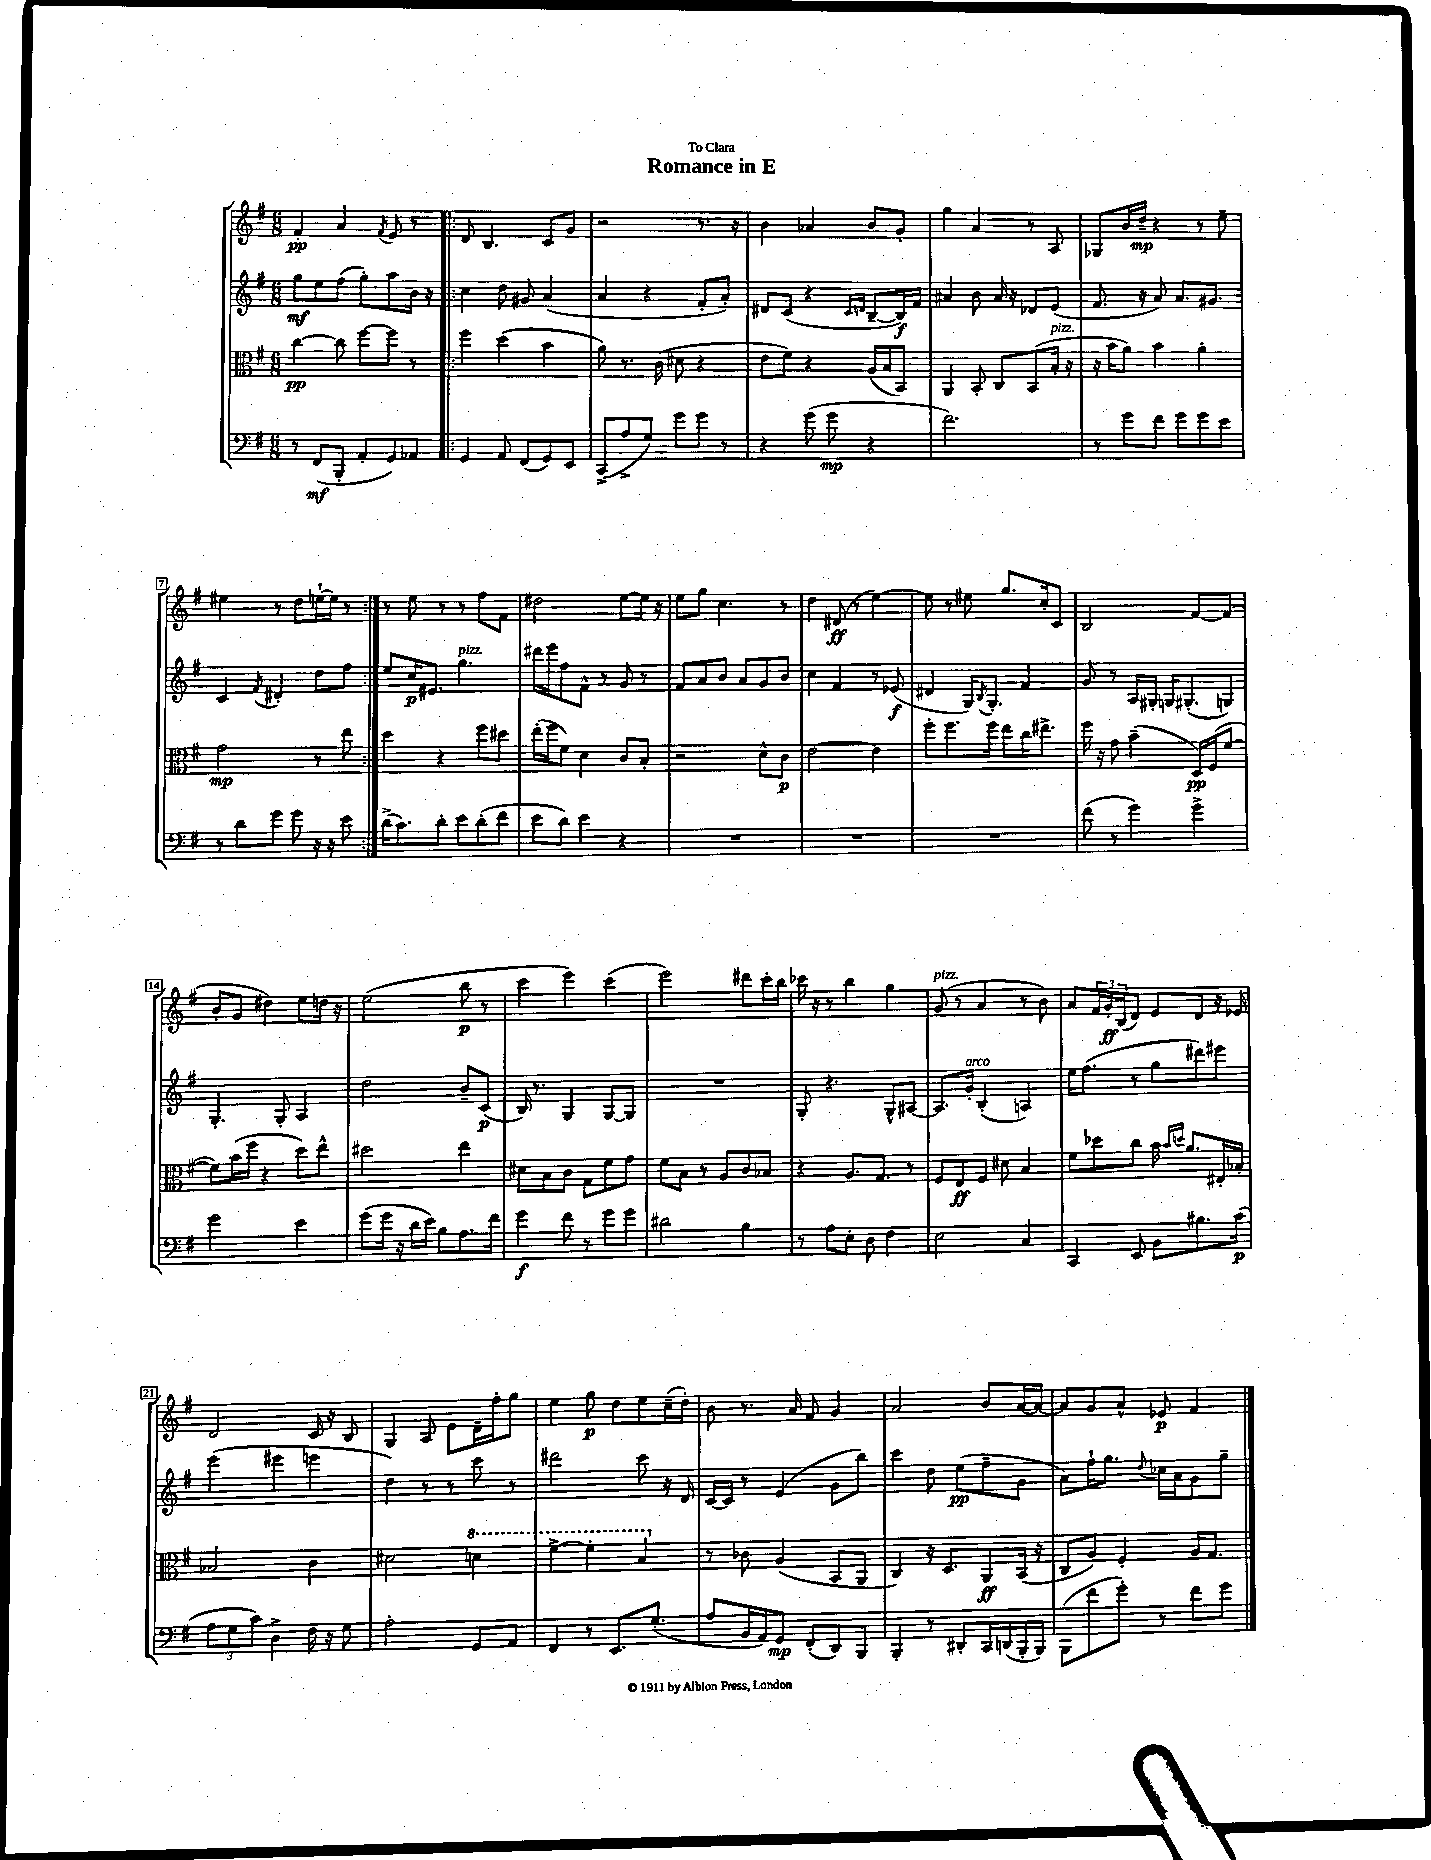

**kern	**dynam	**kern	**dynam	**kern	**dynam	**kern	**dynam
*part4	*part4	*part3	*part3	*part2	*part2	*part1	*part1
*staff4	*staff4	*staff3	*staff3	*staff2	*staff2	*staff1	*staff1
*clefF4	*	*clefC3	*	*clefG2	*	*clefG2	*
*k[f#]	*	*k[f#]	*	*k[f#]	*	*k[f#]	*
*M6/8	*	*M6/8	*	*M6/8	*	*M6/8	*
=1	=1	=1	=1	=1	=1	=1	=1
8r	.	[4cc\	pp	8gg\L	mf	4f#'/	pp
(8FF#/L	mf	.	.	8ee\	.	.	.
8BBB'/J	.	8cc\]	.	(8ff#\J	.	4a/	.
8AA'/L	.	[8ff#\L	.	8gg'\L)	.	.	.
.	.	.	.	.	.	8qf#/	.
8GG/)	.	8ff#\J]	.	8aa\	.	8e/	.
8AA-X/J	.	8r	.	16b\Jk	.	8r	.
.	.	.	.	16r	.	.	.
=2!|:	=2!|:	=2!|:	=2!|:	=2!|:	=2!|:	=2!|:	=2!|:
4GG/	.	4ff#\	.	4cc\	.	8d/	.
.	.	.	.	.	.	4.B/	.
8AA/	.	(4dd\	.	8dd\	.	.	.
(8FF#/L	.	.	.	8g#X/	.	.	.
8GG/)	.	4b\	.	(4a/	.	8c/L	.
8EE/J	.	.	.	.	.	8g/J	.
=3	=3	=3	=3	=3	=3	=3	=3
(8CC^/L	.	8a\)	.	4a/	.	2r	.
8A^/	.	8.r	.	.	.	.	.
8G/J)	.	.	.	4r	.	.	.
.	.	(16c\	.	.	.	.	.
8g\L	.	8d#X\	.	.	.	.	.
8g\J	.	4r	.	8f#'/L	.	8.r	.
8r	.	.	.	8a'/J)	.	.	.
.	.	.	.	.	.	16r	.
=4	=4	=4	=4	=4	=4	=4	=4
4r	.	8e\L	.	8d#X/L	.	4b\	.
.	.	8f#\J)	.	(8c/J	.	.	.
(8g\	.	4r	.	4r	.	4a-X/	.
8g\	mp	.	.	.	.	.	.
.	.	.	.	16qqc/LL	.	.	.
.	.	.	.	16qqdn/JJ	.	.	.
4r	.	(16A/LL	.	[8B~/L	.	8b/L	.
.	.	16B/J	.	.	.	.	.
.	.	8BB/J)	.	16B/L])	f	8g'/J	.
.	.	.	.	16f#/JJ	.	.	.
=5	=5	=5	=5	=5	=5	=5	=5
2.f#\)	.	4AA/	.	4a#X/	.	4gg\	.
.	.	8BB'/	.	8b\	.	4a/	.
.	.	8C/L	.	16a#/	.	.	.
.	.	.	.	16r	.	.	.
.	.	(8BB/	.	8d-X/L	.	8r	.
!	!	!LO:TX:a:i:t=pizz.	!	!	!	!	!
.	.	16B'/Jk	.	(8e/J	.	8A/	.
.	.	16r	.	.	.	.	.
=6	=6	=6	=6	=6	=6	=6	=6
8r	.	16r	.	8.f#/	.	8G-X/L	.
.	.	16b\KL	.	.	.	.	.
8g\L	.	8a\J)	.	.	.	16b/L	.
.	.	.	.	16r	.	16dd~/JJ	mp
8f#\J	.	4b\	.	8a/)	.	4r	.
8g\L	.	.	.	8.a/L	.	.	.
8g\	.	4a'\	.	.	.	8r	.
.	.	.	.	8.g#X/J	.	.	.
8e\J	.	.	.	.	.	8ee~\	.
!!LO:LB:g=z
=7	=7	=7	=7	=7	=7	=7	=7
8r	.	2g\	mp	4c/	.	4ee#X\	.
8d\L	.	.	.	.	.	.	.
.	.	.	.	8qf#/	.	.	.
8g\J	.	.	.	4d#X'/	.	8r	.
8g\	.	.	.	.	.	8dd\L	.
16r	.	8r	.	8dd\L	.	[16een`\L	.
16r	.	.	.	.	.	16ee\JJ]	.
8e\	.	8ee\	.	8ff#\J	.	8r	.
=8:|!	=8:|!	=8:|!	=8:|!	=8:|!	=8:|!	=8:|!	=8:|!
(16d^\KL	.	4dd\	.	8ee/L	.	8r	.
8.c\)	.	.	.	.	.	.	.
.	.	.	.	16cc/K	p	8ee\	.
.	.	.	.	8.e#X/J	.	.	.
8d'\J	.	4r	.	.	.	8r	.
!	!	!	!	!LO:TX:a:i:t=pizz.	!	!	!
8e\L	.	.	.	4.gg\	.	8r	.
(8d'\	.	8ff#\L	.	.	.	8ff#\L	.
8f#\J	.	8dd#X\J	.	.	.	8f#\J	.
=9	=9	=9	=9	=9	=9	=9	=9
8e\L	.	(16ee'\LL	.	16ddd#X\LL	.	2dd#X\	.
.	.	16ff#\J	.	16eee\J	.	.	.
8d\J)	.	8f#\J)	.	8ff#\	.	.	.
4e\	.	4d\	.	8f#^^\J	.	.	.
.	.	.	.	8r	.	.	.
4r	.	8c/L	.	8g/	.	[8ee\L	.
.	.	8B'/J	.	8r	.	16ee\Jk]	.
.	.	.	.	.	.	16r	.
=10	=10	=10	=10	=10	=10	=10	=10
2.r	.	2r	.	8f#/L	.	8ee\L	.
.	.	.	.	8a/	.	8gg\J	.
.	.	.	.	8b/J	.	4.cc\	.
.	.	.	.	8a/L	.	.	.
.	.	8d^^\L	.	8g/	.	.	.
.	.	8c\J	p	8b/J	.	8r	.
=11	=11	=11	=11	=11	=11	=11	=11
2.r	.	[2e\	.	4cc\	.	4dd\	.
.	.	.	.	4f#/	.	(8d#X/	ff
.	.	.	.	.	.	8r	.
.	.	4e\]	.	8r	.	[4ee\)	.
.	.	.	.	(8e-X/	f	.	.
=12	=12	=12	=12	=12	=12	=12	=12
2.r	.	8ff#'\L	.	4d#X/	.	8ee\]	.
.	.	8.ff#\	.	.	.	8r	.
.	.	.	.	16G/KL)	.	8ee#X\	.
.	.	.	.	8qB/	.	.	.
.	.	16ff#\Jk	.	8.G'/J	.	.	.
.	.	8ee\L	.	.	.	8.gg/L	.
.	.	16cc\K	.	4f#/	.	.	.
.	.	8.ee#X^\J	.	.	.	16cc'/k	.
.	.	.	.	.	.	8c/J	.
=13	=13	=13	=13	=13	=13	=13	=13
(8f#\	.	16ff#\	.	8g/	.	2B/	.
.	.	16r	.	.	.	.	.
8r	.	8g\	.	8r	.	.	.
4g\)	.	(4b~\	.	16A/LL	.	.	.
.	.	.	.	16G#X'/JJ	.	.	.
.	.	.	.	16Gn/KL	.	.	.
.	.	.	.	(8.G#X'/	.	.	.
4g^\	.	16D/LL)	pp	.	.	[8f#/L	.
.	.	(16F#/J	.	.	.	.	.
.	.	[8f#/J	.	8Gn/J)	.	(8f#/J]	.
!!LO:LB:g=z
=14	=14	=14	=14	=14	=14	=14	=14
2g\	.	8f#\L])	.	4.G'/	.	8b'/L	.
.	.	(16b\L	.	.	.	8g/J	.
.	.	16ff#\JJ	.	.	.	.	.
.	.	4r	.	.	.	4dd#X\)	.
.	.	.	.	8G'/	.	.	.
4e\	.	8dd\L)	.	4A/	.	8ee\L	.
.	.	8ee^^\J	.	.	.	16ddn\Jk	.
.	.	.	.	.	.	16r	.
=15	=15	=15	=15	=15	=15	=15	=15
(8g\L	.	2dd#X\	.	2dd\	.	(2ee\	.
16g\Jk	.	.	.	.	.	.	.
16r	.	.	.	.	.	.	.
16d\LL	.	.	.	.	.	.	.
16e\JJ)	.	.	.	.	.	.	.
8B\L	.	.	.	.	.	.	.
8.A\	.	4ee\	.	8b~/L	.	8bb\	p
.	.	.	.	(8c/J	p	8r	.
16f#\Jk	.	.	.	.	.	.	.
=16	=16	=16	=16	=16	=16	=16	=16
4g\	f	8d#X\L	.	16B/)	.	4ccc\	.
.	.	.	.	8.r	.	.	.
.	.	8B\	.	.	.	.	.
8f#\	.	8c\J	.	4G/	.	4eee\)	.
8r	.	8G\L	.	.	.	.	.
8g\L	.	8f#\	.	[8G/L	.	(4ccc\	.
8g\J	.	8g\J	.	8G/J]	.	.	.
=17	=17	=17	=17	=17	=17	=17	=17
2d#X\	.	8f#\L	.	2.r	.	2eee\)	.
.	.	8B\J	.	.	.	.	.
.	.	8r	.	.	.	.	.
.	.	8A/L	.	.	.	.	.
4B\	.	8c/	.	.	.	8ddd#X\L	.
.	.	8B-X/J	.	.	.	16ccc'\L	.
.	.	.	.	.	.	16bb\JJ	.
=18	=18	=18	=18	=18	=18	=18	=18
8r	.	4r	.	8G'/	.	16ccc-X\	.
.	.	.	.	.	.	16r	.
8A\L	.	.	.	4.r	.	8r	.
8E'\J	.	8.A/L	.	.	.	4bb\	.
8D\	.	.	.	.	.	.	.
.	.	8.G/J	.	.	.	.	.
4F#\	.	.	.	8G^^/L	.	4gg\	.
.	.	8r	.	[8A#X/J	.	.	.
=19	=19	=19	=19	=19	=19	=19	=19
!	!	!	!	!	!	!LO:TX:a:i:t=pizz.	!
2E\	.	8F#/L	.	8.A#/L]	.	(8g/	.
.	.	8E/	ff	.	.	8r	.
!	!	!	!	!LO:TX:a:i:t=arco	!	!	!
.	.	.	.	16g'/Jk	.	.	.
.	.	8F#/J	.	(4B'/	.	4a/	.
.	.	8d#X\	.	.	.	.	.
4C/	.	4B/	.	4An/)	.	8r	.
.	.	.	.	.	.	8b\)	.
=20	=20	=20	=20	=20	=20	=20	=20
4CC/	.	8f#\L	.	16ee\KL	.	8a/L	.
.	.	.	.	(8.ff#\J	.	.	.
.	.	8dd-X\	.	.	.	24f#/L	.
.	.	.	.	.	.	24g'/	ff
.	.	.	.	.	.	(24B/J	.
8EE/	.	8cc\J	.	8r	.	8d/J)	.
8BB\L	.	16b\	.	8gg\L	.	8e/L	.
.	.	16qqb/LL	.	.	.	.	.
.	.	16qqddn/JJ	.	.	.	.	.
.	.	8.a/L	.	.	.	.	.
8.B#X\	.	.	.	8ddd#X\)	.	8d/J	.
.	.	16E#X'/L	.	8eee#X\J	.	16r	.
(16c\Jk	p	16B-X'/JJ	.	.	.	16e-X/	.
!!LO:LB:g=z
=21	=21	=21	=21	=21	=21	=21	=21
12A\L	.	2B-X/	.	(4eee\	.	2d/	.
12G\	.	.	.	.	.	.	.
12c\J)	.	.	.	.	.	.	.
4D^\	.	.	.	4eee#X\	.	.	.
16F#\	.	4c\	.	4eeen\	.	16c/	.
16r	.	.	.	.	.	16r	.
8G\	.	.	.	.	.	8B/	.
=22	=22	=22	=22	=22	=22	=22	=22
2A'\	.	2d#X\	.	4dd\)	.	4G/	.
.	.	.	.	8r	.	8A/	.
.	.	.	.	8r	.	8e\L	.
*	*	*8va	*	*	*	*	*
8GG/L	.	4ddn\	.	8ccc\	.	16d~\L	.
.	.	.	.	.	.	16ff#'\J	.
8AA/J	.	.	.	8r	.	8gg\J	.
=23	=23	=23	=23	=23	=23	=23	=23
4FF#/	.	[4ff#^\	.	2ddd#X\	.	4ee\	.
8r	.	4ff#'\]	.	.	.	8gg\	p
8.EE/L	.	.	.	.	.	8dd\L	.
.	.	4b/	.	8ccc\	.	8ee\	.
(8.G'/J	.	.	.	.	.	.	.
.	.	.	.	16r	.	(16cc~\L	.
.	.	.	.	16d/	.	16dd'\JJ)	.
=24	=24	=24	=24	=24	=24	=24	=24
*	*	*X8va	*	*	*	*	*
8A/L	.	8r	.	[16c/LL	.	8b\	.
.	.	.	.	16c/JJ]	.	.	.
16BB/L	.	8c-X\	.	8r	.	8.r	.
16AA/J)	.	.	.	.	.	.	.
8GG/J	mp	(4A/	.	(4e/	.	.	.
.	.	.	.	.	.	16a/	.
(8FF#'/L	.	.	.	.	.	8f#/	.
8DD/)	.	8BB/L	.	8g\L	.	4g/	.
8BBB/J	.	8AA/J	.	8bb\J)	.	.	.
=25	=25	=25	=25	=25	=25	=25	=25
4BBB'/	.	4C/)	.	4ccc\	.	2a/	.
8r	.	16r	.	8dd\	.	.	.
.	.	8.D/L	.	.	.	.	.
8DD#X'/L	.	.	.	(8ee\L	pp	.	.
16CC/L	.	8AA/	ff	8ff#~\	.	8b/L	.
(16DDn/	.	.	.	.	.	.	.
16BBB'/	.	(16BB/Jk	.	8g\J	.	[16a/L	.
16BBB/JJ)	.	16r	.	.	.	16a/JJ_	.
=26	=26	=26	=26	=26	=26	=26	=26
(8BBB\L	.	8C/L	.	8a\L)	.	8a/L]	.
8f#\	.	8A/J)	.	16ff#`\K	.	8g/	.
.	.	.	.	8.gg\J	.	.	.
8g'\J)	.	4F#'/	.	.	.	8a^^/J	.
.	.	.	.	8qqdd/	.	.	.
8r	.	.	.	16cc-X\LL	.	8e-X/	p
.	.	.	.	16a\J	.	.	.
8f#\L	.	16A/KL	.	8g\	.	4f#/	.
.	.	8.G/J	.	.	.	.	.
8g\J	.	.	.	8gg~\J	.	.	.
==	==	==	==	==	==	==	==
*-	*-	*-	*-	*-	*-	*-	*-
